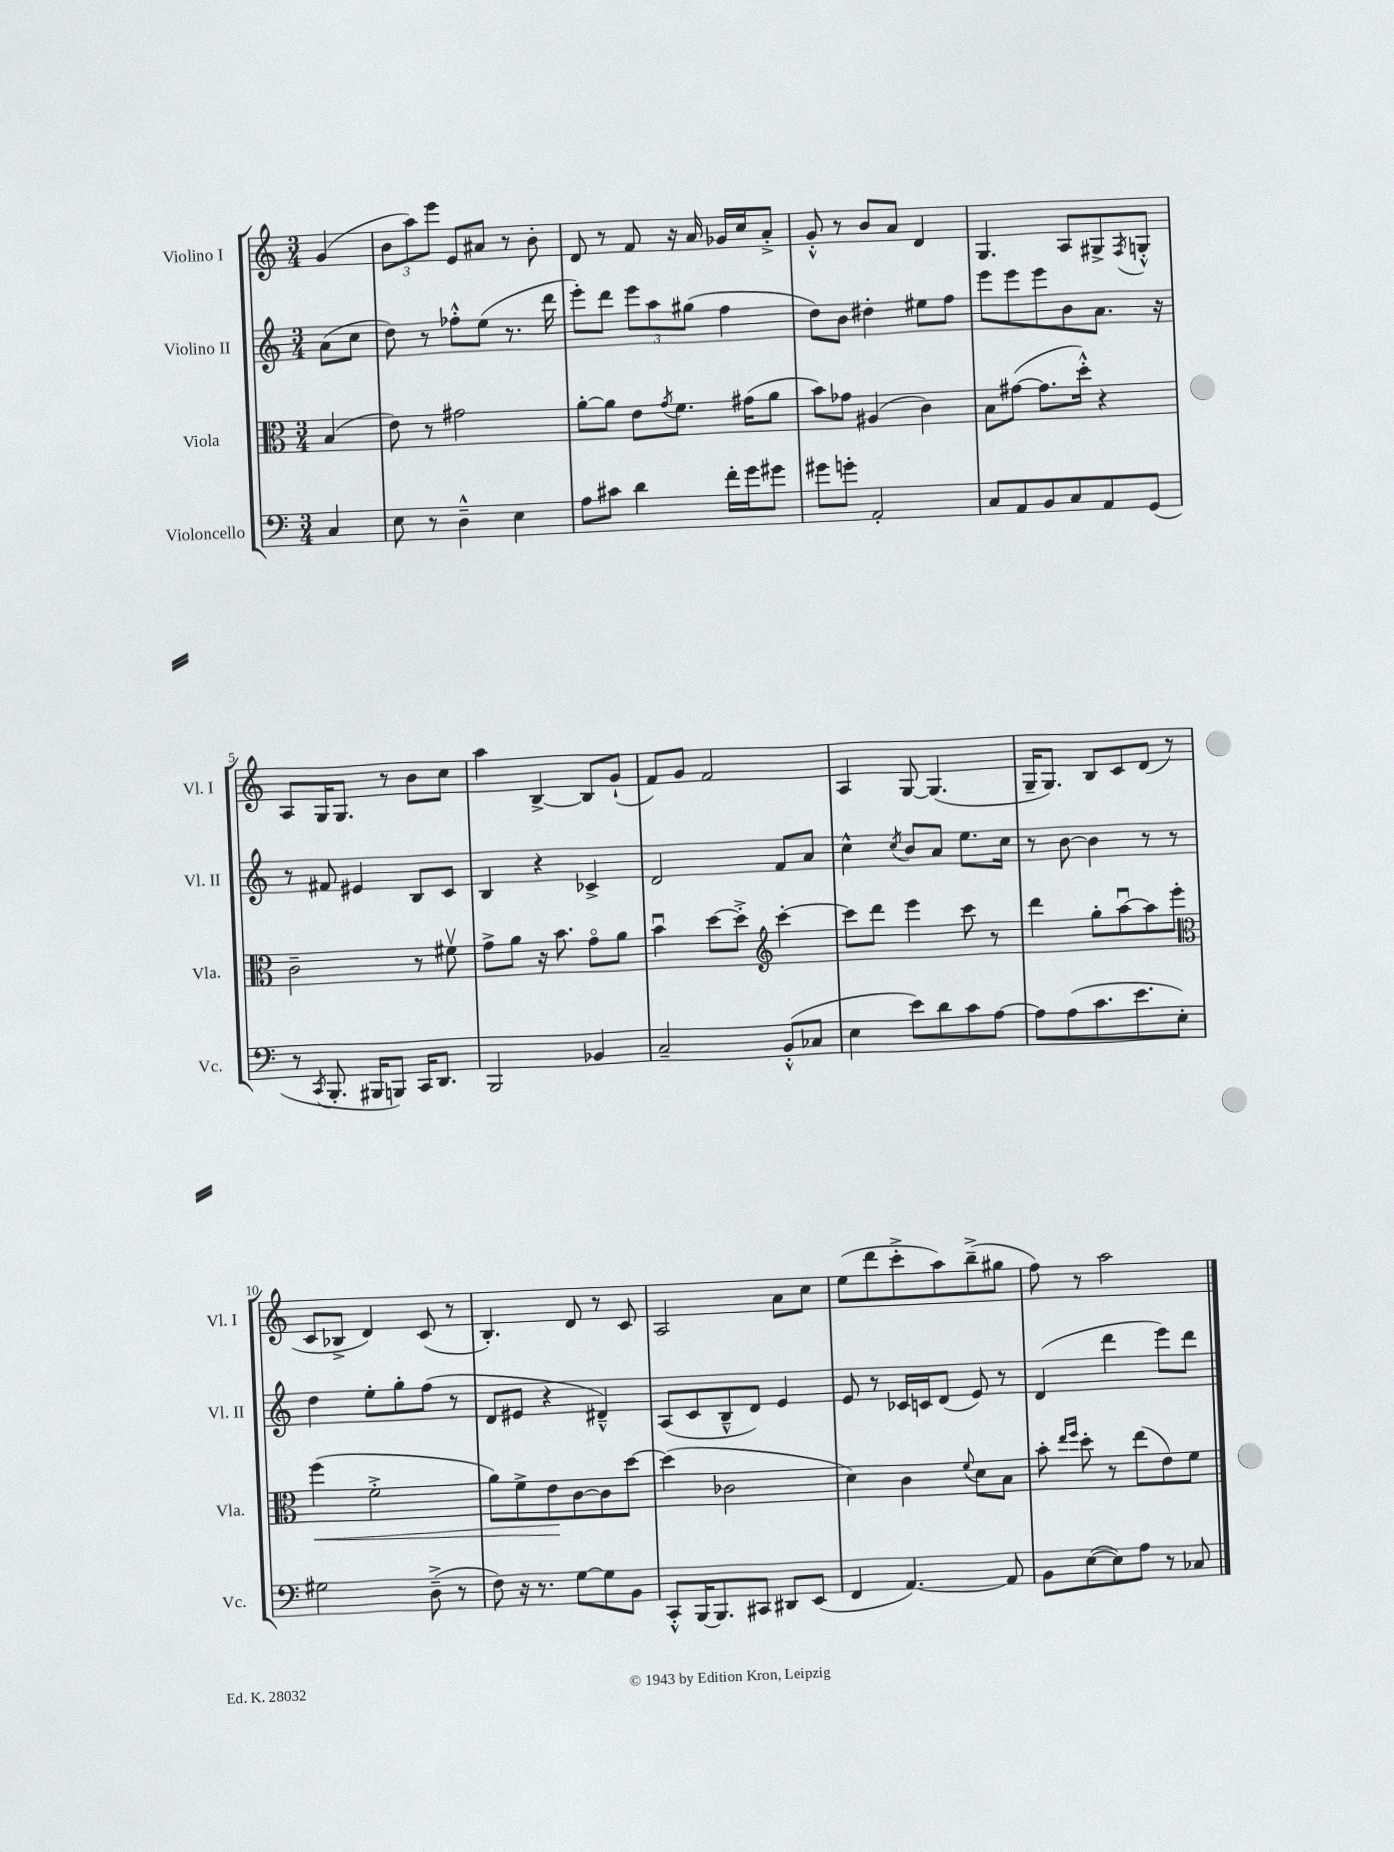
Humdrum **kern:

**kern	**kern	**dynam	**kern	**kern
*part4	*part3	*part3	*part2	*part1
*staff4	*staff3	*staff3	*staff2	*staff1
*I"Violoncello	*I"Viola	*	*I"Violino II	*I"Violino I
*I'Vc.	*I'Vla.	*	*I'Vl. II	*I'Vl. I
*clefF4	*clefC3	*	*clefG2	*clefG2
*k[]	*k[]	*	*k[]	*k[]
*M3/4	*M3/4	*	*M3/4	*M3/4
=	=	=	=	=
4C/	(4B/	.	(8a\L	(4g/
.	.	.	8cc\J	.
=1	=1	=1	=1	=1
8E\	8e\)	.	8dd\)	12b\L
.	.	.	.	12aa\)
8r	8r	.	8r	.
.	.	.	.	12eee\J
4D~^^\	2g#X\	.	8ff-X'^^\L	8e/L
.	.	.	(8ee\J	8a#X/J
4E\	.	.	8.r	8r
.	.	.	.	8b'\
.	.	.	16ddd\	.
=2	=2	=2	=2	=2
8A\L	[8a'\L	.	8eee'\L)	8d/
8c#X\J	8a\J]	.	8ddd\J	8r
4d\	8e\L	.	12eee\L	8f/
.	.	.	12aa\	.
.	8qg/	.	.	.
.	8.f\J	.	.	16r
.	.	.	(12gg#X\J	.
.	.	.	.	16a/
16f'\LL	.	.	4ff\	16g-X/LL
16g\J	(16g#X\KL	.	.	16cc/J
8g#X\J	8a\J	.	.	8a'^/J
=3	=3	=3	=3	=3
8g#X\L	8b\L)	.	8dd\L)	8g'^^/
8gn'\J	8g-X\J	.	8b\J	8r
2AA'/	(4A#X/	.	4dd#X'\	8b/L
.	.	.	.	8a/J
.	4c\)	.	8ee#X\L	4d/
.	.	.	8ff\J	.
=4	=4	=4	=4	=4
8C/L	8B\L	.	8eee\L	4.G/
8AA/	([8g#X\J	.	8eee\	.
8BB/	8.g#\L]	.	8eee\	.
8C/	.	.	8b\	8A/L
.	16dd'^^\Jk)	.	.	.
8AA/	4r	.	8.a\J	8G#X^/
.	.	.	.	8qF/
(8GG/J	.	.	.	8Gn'^^/J
.	.	.	16r	.
!!LO:LB:g=z
=5	=5	=5	=5	=5
8r	2c~\	.	8r	8A/L
8qCC/	.	.	.	.
8.BBB'/	.	.	8f#X/	16G/K
.	.	.	.	8.G/J
.	.	.	4e#X/	.
16BBB#X/KL	.	.	.	.
8BBBn/J)	.	.	.	8r
16CC/KL	8r	.	8B/L	8b\L
8.DD/J	.	.	.	.
.	8f#Xv\	.	8c/J	8cc\J
=6	=6	=6	=6	=6
2BBB/	8g^\L	.	4B/	4aa\
.	8a\J	.	.	.
.	16r	.	4r	[4B^/
.	8.b\	.	.	.
4BB-X/	8g\L	.	4c-X^/	8B/L]
.	8a\J	.	.	(8g`/J
=7	=7	=7	=7	=7
2C~/	4bu\	.	2d/	8f/L)
.	.	.	.	8g/J
.	[8dd\L	.	.	2f/
.	8dd'^\J]	.	.	.
*	*clefG2	*	*	*
(8BB'^^/L	[4ccc'\	.	8f/L	.
8C-X/J	.	.	8a/J	.
=8	=8	=8	=8	=8
4E\	8ccc\L]	.	4cc^^\	4A/
.	8ddd\J	.	.	.
.	.	.	8qcc/	.
8e\L)	4eee\	.	8b/L	[8G/
8d\	.	.	8a/J	(4.G/]
8c\	8ccc\	.	8.ee\L	.
[8A\J	8r	.	.	.
.	.	.	16cc\Jk	.
=9	=9	=9	=9	=9
8A\L]	4ddd\	.	8r	16G~/KL
.	.	.	.	8.G/J)
(8A\	.	.	[8b\	.
8.c\	8gg'\L	.	4b\]	8B/L
.	[8aau\	.	.	8c/
8.e\	.	.	.	.
.	8aa\]	.	8r	(8d/J
8E'\J)	8eee'\J	.	8r	8r
!!LO:LB:g=z
=10	=10	=10	=10	=10
*	*clefC3	*	*	*
!	!	!LO:HP:b	!	!
2G#X\	(4ff\	<	4dd\	8c/L
.	.	.	.	8B-X^/J
.	2f'^\	.	8ee'\L	4d/)
.	.	.	8gg'\	.
(8D~^\	.	.	(8ff\J	(8c/
8r	.	.	8r	8r
=11	=11	=11	=11	=11
8F\)	8a\L)	.	8d/L	4.B'/)
16r	8f^\	.	8e#X/J	.
8.r	.	.	.	.
.	8e\	.	4r	.
[8G\L	[8c\	[	.	8d/
8G\]	8c\]	.	4d#X~^^/)	8r
8BB\J	[8dd\J	.	.	8c/
=12	=12	=12	=12	=12
8CC'^^/L	(4dd\]	.	(8A/L	2A/
[16BBB/K	.	.	8c/	.
8.BBB/]	.	.	.	.
.	2c-X\	.	8B~^^/	.
8CC#X/J	.	.	8d/J)	.
8DD#X/L	.	.	4e/	8a\L
(8EE/J	.	.	.	8cc\J
=13	=13	=13	=13	=13
4FF/	4d\)	.	8e/	(8ee\L
.	.	.	8r	8ddd\
[4.AA/)	4c\	.	16c-X/LL	8ccc'^\
.	.	.	16cn/J	.
.	.	.	(8d/J	8aa\)
.	8qqf/	.	.	.
.	8d\L	.	8e/)	(8bb~^\
8AA/]	8B\J	.	8r	8gg#X\J
=14	=14	=14	=14	=14
8BB\L	8b'\	.	(4d/	8ff\)
.	16qqee/LL	.	.	.
.	16qqff/JJ	.	.	.
([8E\	8dd'\	.	.	8r
8E\])	8r	.	4ddd\	2aa\
8A\J	(8ee\L	.	.	.
8r	8e\)	.	8eee\L)	.
8C-X/	8f\J	.	8ddd\J	.
==	==	==	==	==
*-	*-	*-	*-	*-
